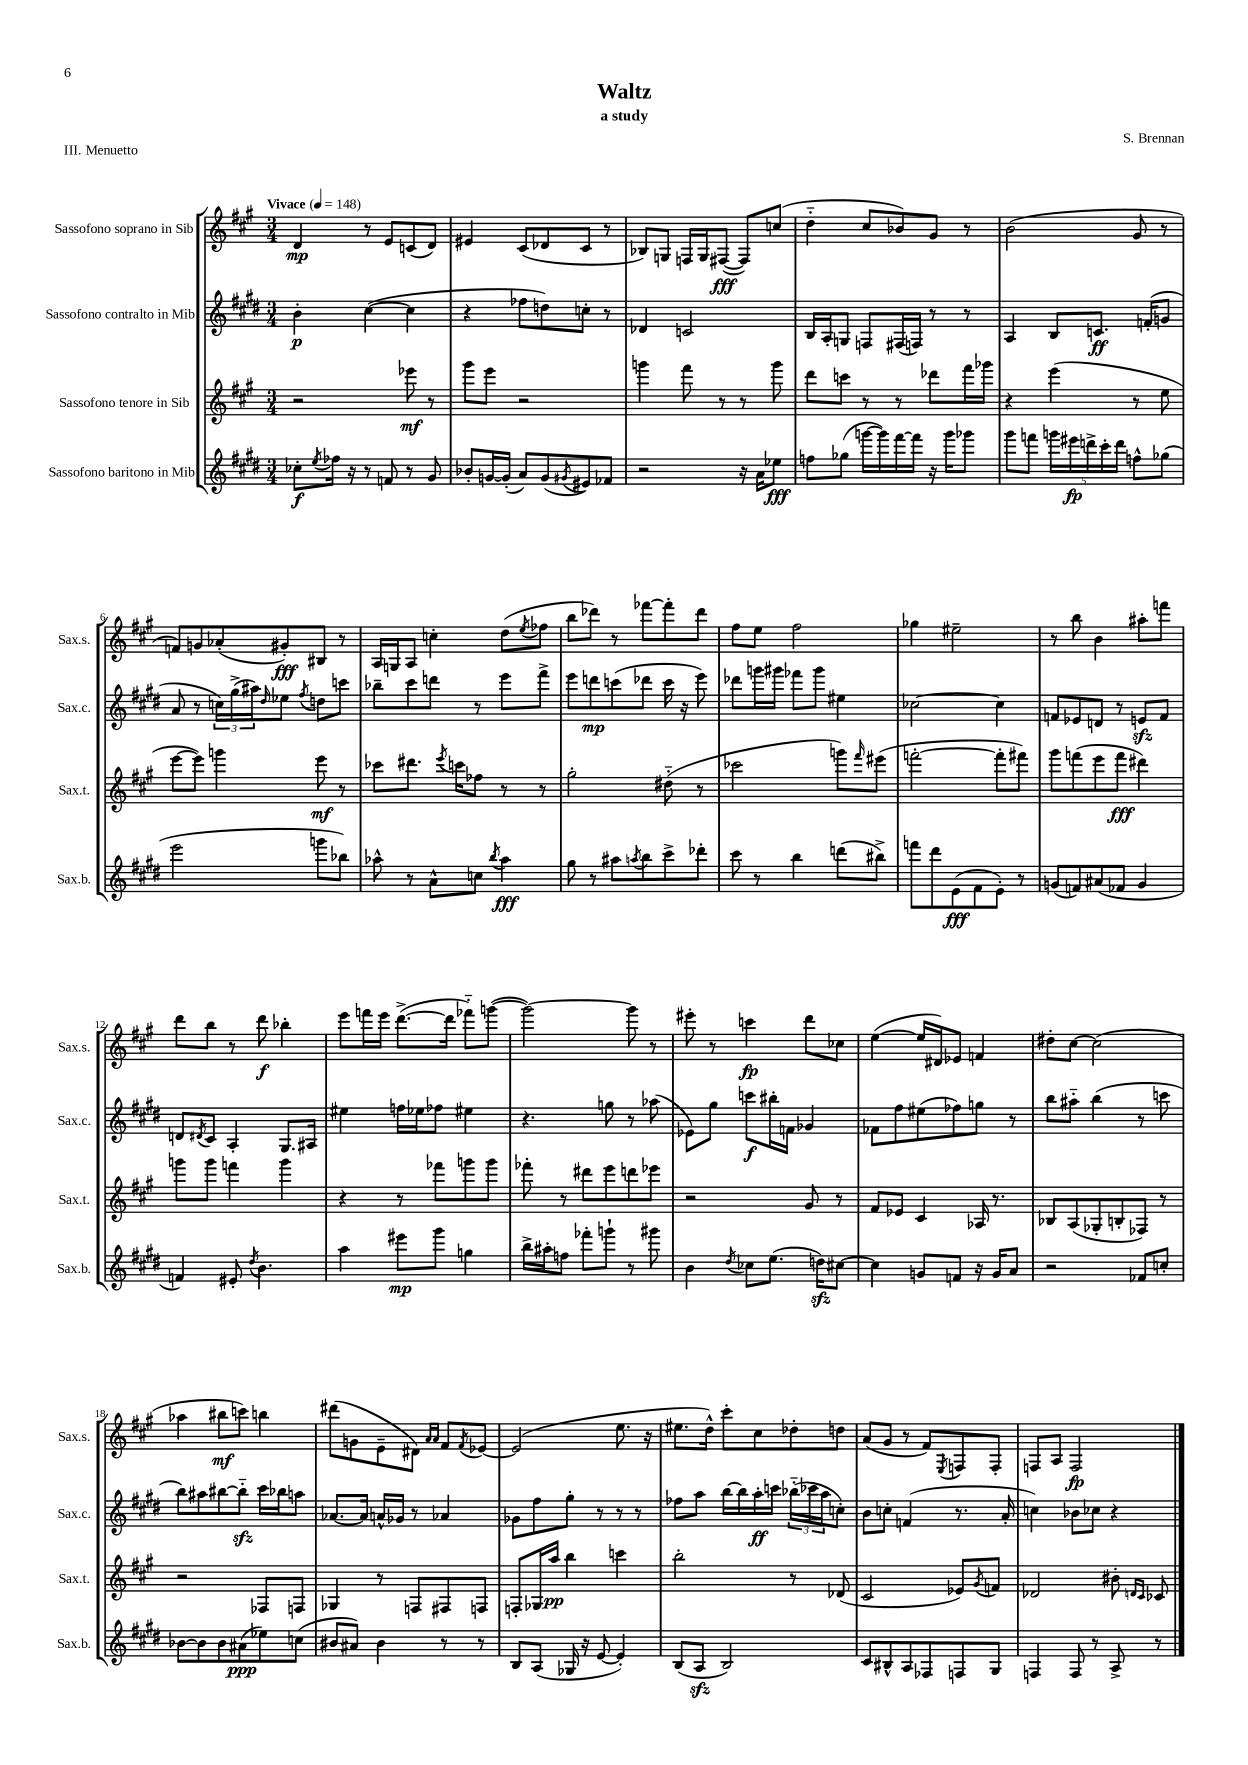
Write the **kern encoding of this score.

**kern	**kern	**kern	**kern
*staff4	*staff3	*staff2	*staff1
*clefG2	*clefG2	*clefG2	*clefG2
*k[f#c#g#d#]	*k[f#c#g#]	*k[f#c#g#d#]	*k[f#c#g#]
*M3/4	*M3/4	*M3/4	*M3/4
*MM148	*MM148	*MM148	*MM148
8cc-'	2r	4b'	4d
8qee	.	.	.
16ff-	.	.	.
16r	.	.	.
8r	.	([4cc#	8r
8f	.	.	8e
8r	8eee-	4cc#]	(8c
8g#	8r	.	8d)
=	=	=	=
8b-'	8ggg#	4r	4e#
[16g	8eee	.	.
(16g']	.	.	.
8a)	2r	8ff-	(8c#
(8g	.	8dd)	8d-
8qg#	.	.	.
8e#)	.	8cc'	8c#
8f-	.	8r	8r
=	=	=	=
2r	4ggg	4d-	8B-)
.	.	.	8G
.	8fff#	2c	16F
.	.	.	16G
.	8r	.	([8F#
16r	8r	.	8F#])
16a	.	.	.
8ee-	8ggg	.	(8cc
=	=	=	=
8ff	8ddd	16B	4dd'~
.	.	16A'	.
(8gg-	8ccc	8G	.
[16ggg	8r	8F	8cc#
16ggg])	.	.	.
[16fff#	8r	(16F#	8b-)
16fff#]	.	16F)	.
16r	8ddd-	8r	8g#
16ggg	.	.	.
8ggg-	16fff#	8r	8r
.	16ggg-	.	.
=	=	=	=
8ggg#	4r	4A	(2b
8fff	.	.	.
20ggg	(4eee	8B	.
20eee#	.	.	.
20ddd^	.	.	.
.	.	8.c	.
20ccc#'	.	.	.
20ddd	.	.	.
8ff^^	8r	.	8g#
.	.	(16f'	.
(8gg-	8ee	8g	8r
=	=	=	=
2eee	[8eee	8a	8f)
.	8eee])	8r	8g
.	4ggg	24cc)	(8a-'
.	.	(24gg#^	.
.	.	24aa#)	.
.	.	16qqdd#	.
.	.	8ee-	8g#')
.	.	8qff#	.
8ggg	8eee	8dd	8B#
8bb-)	8r	8ccc	8r
=	=	=	=
8aa-^^	8ccc-	8bb-~	16A
.	.	.	16G
8r	8.ddd#	8ccc#	8A
8a^^	.	8ddd	4cc'
.	8qeee	.	.
.	16ccc	.	.
8cc	8ff-	8r	.
8qbb	.	.	.
4aa-	8r	8eee	(8dd
.	.	.	8qee
.	8r	8fff#^	8ff-
=	=	=	=
8gg#	2gg#'	8eee	8bb
8r	.	8ddd	8ddd-)
8aa#	.	(8ccc	8r
8qaa	.	.	.
8bb	.	8ddd-	[8fff-
8ccc#^	(8dd#'~	16ccc	8fff-']
.	.	16r	.
8ddd-'	8r	8eee)	8ddd-
=	=	=	=
8ccc#	2ccc-	8ddd-	8ff#
8r	.	16ggg	8ee
.	.	16ggg#	.
4bb	.	8fff-	2ff#
.	.	8ggg#	.
(8ddd	8ggg)	4ee#	.
.	16qqfff#	.	.
8bb#^)	(8eee#	.	.
=	=	=	=
8fff	[2fff'	[2cc-	4gg-
8ddd#	.	.	.
(8e	.	.	2ee#~
8f#	.	.	.
8e')	8fff']	4cc-]	.
8r	8fff#)	.	.
=	=	=	=
(8g	8ggg#	8f	8r
8f)	(8fff	8e-	8bb
(8a#	8eee	8d	4b
8f-	8fff	8r	.
4g	4ddd#)	8e	8aa#'
.	.	8f	8fff
=	=	=	=
4f)	8ggg	8d	8ddd
.	.	8qd#	.
.	8ggg	8c#	8bb
8e#'	4fff	4A'	8r
8qdd#	.	.	.
4.b	.	.	8ddd
.	4ggg	8.G#	4bb-'
.	.	16A#	.
=	=	=	=
4aa	4r	4ee#	8eee
.	.	.	16fff
.	.	.	16eee
8eee#	8r	16ff	([8.ddd^
.	.	16ee-	.
8ggg#	8fff-	8ff-	.
.	.	.	16ddd]
4gg	8ggg	4ee#	8fff-'~)
.	8ggg	.	([8ggg
=	=	=	=
16bb^	8fff-'	4.r	2ggg_)
16aa#'	.	.	.
8ff	8r	.	.
8fff-'	8ddd#	.	.
8ggg`	8eee	8gg	.
8r	8ddd	8r	8ggg]
8ggg#	8eee-	(8aa-	8r
=	=	=	=
4b	2r	8e-)	8eee#'
.	.	8gg#	8r
8qdd#	.	.	.
8cc-	.	8ccc	4ccc
(8.ee	.	16bb#'	.
.	.	16f	.
.	8g#	4g-	8ddd
16dd)	.	.	.
[8cc#	8r	.	8cc-
=	=	=	=
4cc#]	8f#	8f-	([4ee
.	8e-	8ff#	.
8g	4c#	(8ee#	16ee]
.	.	.	16d#)
8f	.	8ff-)	8e-
16r	16A-	8gg	4f
16g	8.r	.	.
8a	.	8r	.
=	=	=	=
2r	8B-	8bb	8dd#'
.	(8A	8aa#'~	[8cc#
.	8G-'	(4bb	(2cc#]
.	8B'	.	.
8f-	8F-)	8r	.
8cc'	8r	8ccc	.
=	=	=	=
[8b-	2r	8bb)	4aa-
8b-]	.	8aa#	.
8b-	.	[8bb#	8bb#
(8a#	.	8bb#'~]	8ccc)
8ee-)	8F-	16ccc#	4bb
.	.	16bb-	.
(8cc	8F	8aa	.
=	=	=	=
8b#	4G-	[8.a-	(8ddd#
8a#)	.	.	8g
.	.	16a-]	.
4b#	8r	16a^^	8e~
.	.	16g-	.
.	8F	8r	8d#)
.	.	.	16qqa
.	.	.	16qqa
8r	8F#	4a-	8f#
.	.	.	8qf#
8r	8F	.	[8e-
=	=	=	=
8B	8F'	8g-	(2e-]
(8A	16G-	8ff#	.
.	16aa	.	.
16G-	4bb	8gg#'	.
16r	.	.	.
[8e	.	8r	.
4e'])	4ccc	8r	8.ee
.	.	8r	.
.	.	.	16r
=	=	=	=
(8B	2bb'	8ff-	8.ee#
8A	.	8aa	.
.	.	.	16dd^^)
2B)	.	[16bb	8ccc#'
.	.	16bb]	.
.	.	16aa'	8cc#
.	.	16ccc	.
.	8r	(24bb-'~	8dd-'
.	.	24ccc-	.
.	.	24aa	.
.	(8d-	8cc')	8dd
=	=	=	=
8c#	2c#	8b	(8a
8B#^^	.	8cc'	8g#
8A	.	(4f	8r
8F-	.	.	8f#)
.	.	.	8qE
8F	8e-)	8.r	8F
.	8qg#	.	.
8G#	8f	.	8F'
.	.	16a'	.
=	=	=	=
4F	2d-	4cc)	8F
.	.	.	8A
8F	.	8b-	2F
8r	.	8cc-	.
8A^	8b#'	4r	.
.	16qqd	.	.
.	16qqc#	.	.
8r	8c-	.	.
==	==	==	==
*-	*-	*-	*-
